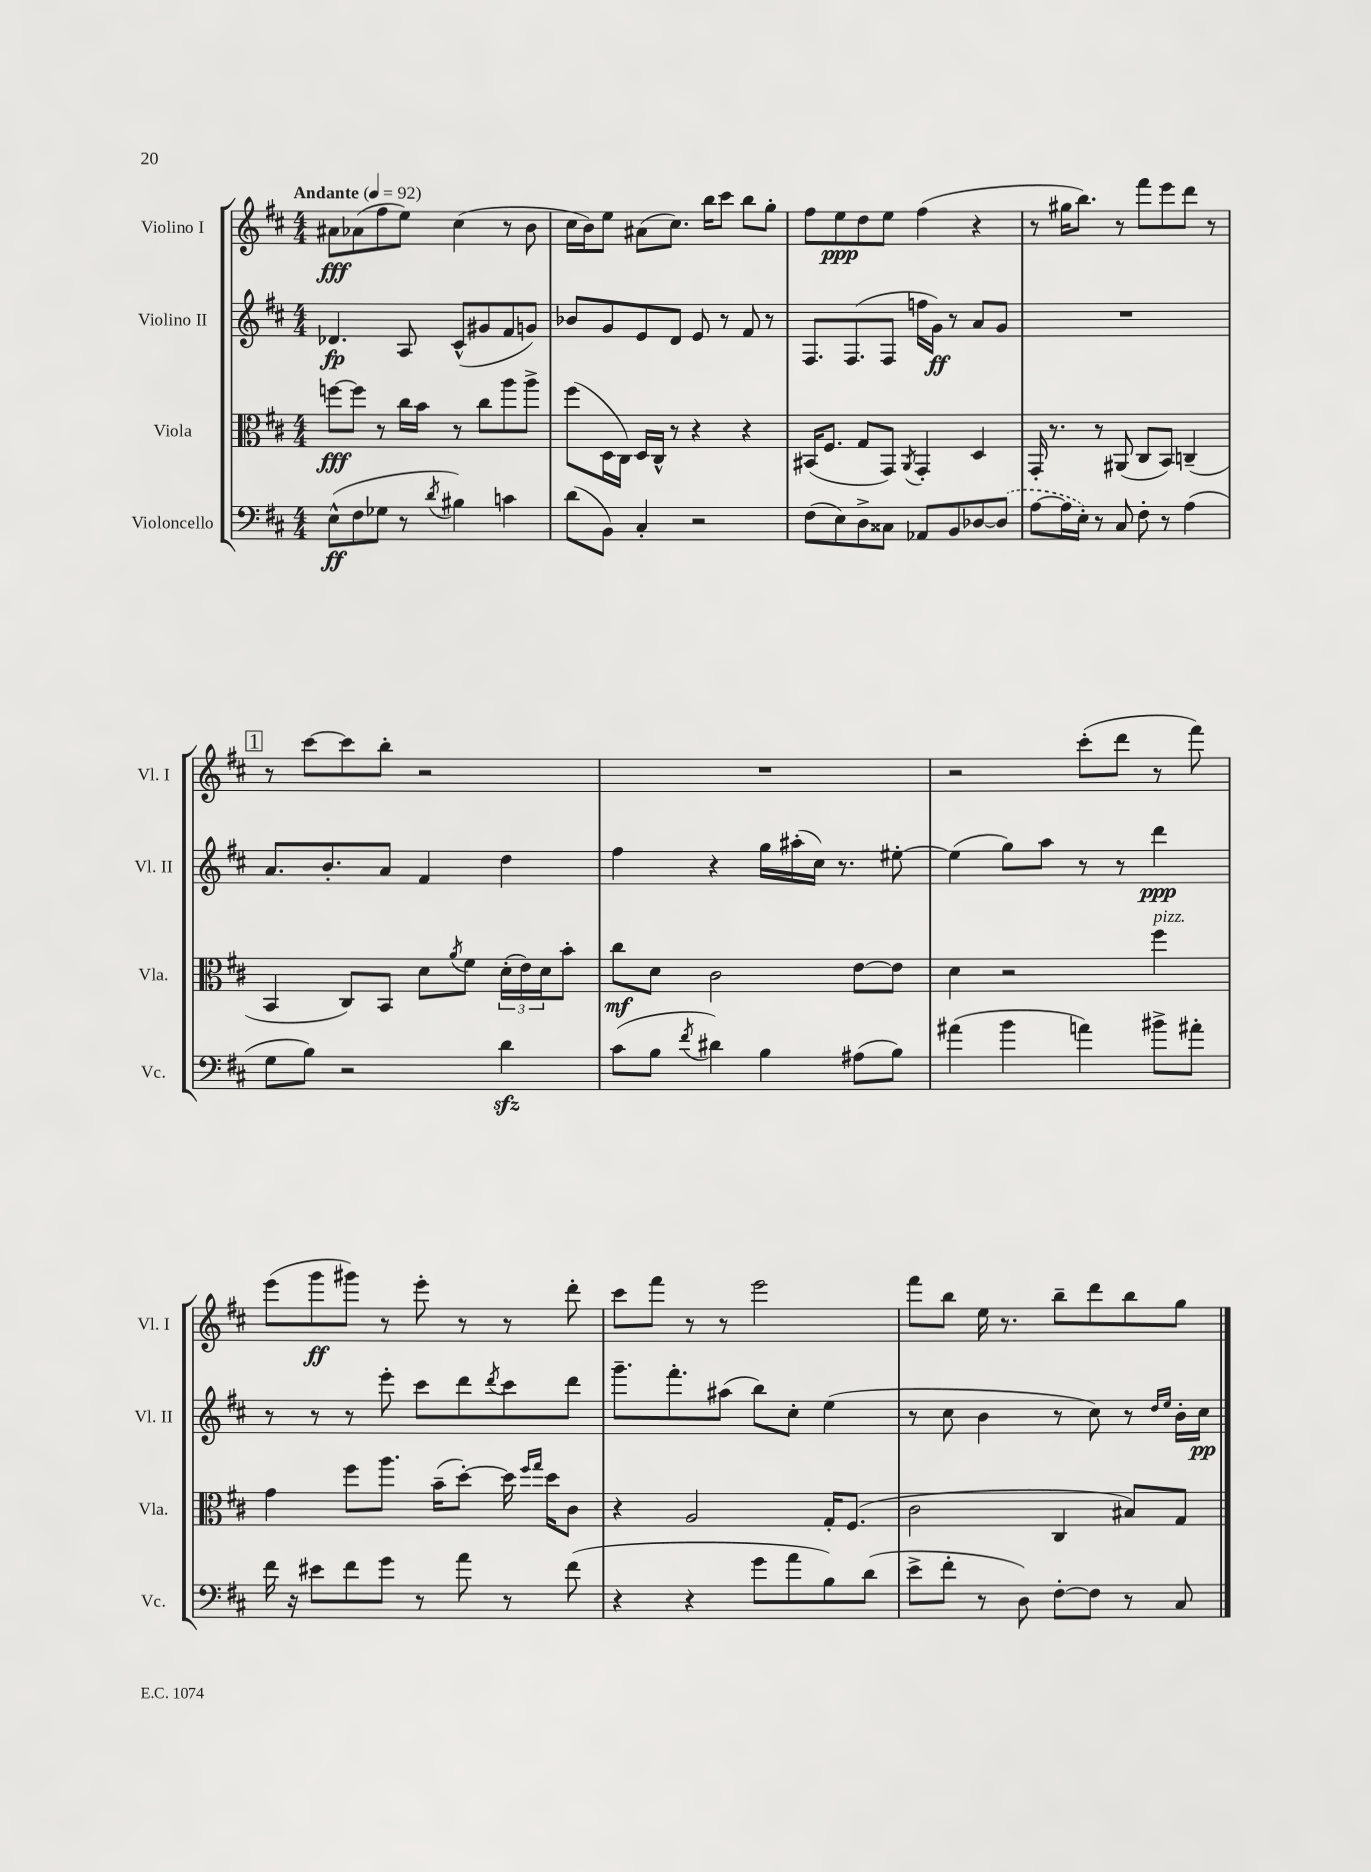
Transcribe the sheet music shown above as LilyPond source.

<<
\new StaffGroup <<
\new Staff = "s0" \with { instrumentName = "Violino I" shortInstrumentName = "Vl. I" } {
    \clef treble \key d \major \numericTimeSignature \time 4/4 \tempo "Andante" 4 = 92
    ais'8\fff aes'8( fis''8 e''8) cis''4( r8 b'8 |
    cis''16 b'16) e''8 ais'8( cis''8.) b''16 cis'''8 b''8 g''8-. |
    fis''8 e''8\ppp d''8 e''8 fis''4( r4 |
    r8 gis''16 b''8.) r8 fis'''8 e'''8 d'''8 r8 |
    \mark \markup { \box "1" } r8 cis'''8~ cis'''8 b''8-. r2 |
    R1 |
    r2 cis'''8-.( d'''8 r8 fis'''8) |
    e'''8( g'''8\ff gis'''8) r8 e'''8-. r8 r8 d'''8-. |
    cis'''8 fis'''8 r8 r8 e'''2 |
    fis'''8 b''8 e''16 r8. b''8-- d'''8 b''8 g''8 \bar "|." |
}
\new Staff = "s1" \with { instrumentName = "Violino II" shortInstrumentName = "Vl. II" } {
    \clef treble \key d \major \numericTimeSignature \time 4/4
    des'4.\fp a8 cis'8-^( gis'8 fis'8 g'8) |
    bes'8 g'8 e'8 d'8 e'8 r8 fis'8 r8 |
    fis8. fis8.( fis8 f''16 g'16\ff) r8 a'8 g'8 |
    R1 |
    \mark \markup { \box "1" } a'8. b'8.-. a'8 fis'4 d''4 |
    fis''4 r4 g''16 ais''16-.( cis''16) r8. eis''8~-. |
    eis''4( g''8) a''8 r8 r8 d'''4\ppp |
    r8 r8 r8 e'''8-. cis'''8 d'''8 \acciaccatura { d'''8 } cis'''8 d'''8 |
    g'''8.-- fis'''8.-. ais''8( b''8) cis''8-. e''4( |
    r8 cis''8 b'4 r8 cis''8) r8 \grace { d''16 e''16 } b'16-. cis''16\pp \bar "|." |
}
\new Staff = "s2" \with { instrumentName = "Viola" shortInstrumentName = "Vla." } {
    \clef alto \key d \major \numericTimeSignature \time 4/4
    f''8~\fff f''8 r8 cis''16 b'16 r8 cis''8 a''8 a''8-> |
    fis''8( d16 cis16) d16 cis16-^ r8 r4 r4 |
    bis,16( fis8. g8 g,8) \acciaccatura { a,8 } g,4-. d4 |
    g,16-. r8. r8 ais,8( cis8 b,8) c4--( |
    \mark \markup { \box "1" } b,4 cis8) b,8 d'8 \acciaccatura { a'8 } fis'8 \tuplet 3/2 { d'16-.( e'16) d'16 } b'8-. |
    cis''8\mf d'8 cis'2 e'8~ e'8 |
    d'4 r2 fis''4^\markup { \italic "pizz." } |
    g'4 fis''8 a''8. b'16--( d''8~-.) d''16 \grace { fis''16 g''16 } d''16 cis'8 |
    r4 a2 g16-. fis8.( |
    cis'2 cis4 bis8) g8 \bar "|." |
}
\new Staff = "s3" \with { instrumentName = "Violoncello" shortInstrumentName = "Vc." } {
    \clef bass \key d \major \numericTimeSignature \time 4/4
    e8-^\ff( fis8 ges8 r8 \acciaccatura { d'8 } bis4) c'4 |
    d'8( b,8) cis4-. r2 |
    fis8( e8) d8-> cisis8 aes,8 b,8 des8~ \once \slurDashed des8( |
    a8~ a16 e16-.) r8 cis8 fis8-. r8 a4( |
    \mark \markup { \box "1" } g8 b8) r2 d'4\sfz |
    cis'8( b8 \acciaccatura { fis'8 } dis'4) b4 ais8( b8) |
    ais'4( b'4 a'4) bis'8-> ais'8-. |
    fis'16 r16 eis'8 fis'8 g'8 r8 a'8 r8 fis'8( |
    r4 r4 g'8 a'8 b8) d'8( |
    e'8-> fis'8-. r8 d8) fis8~-. fis8 r8 cis8 \bar "|." |
}
>>
>>
\layout { \context { \Score \remove "Bar_number_engraver" } }
